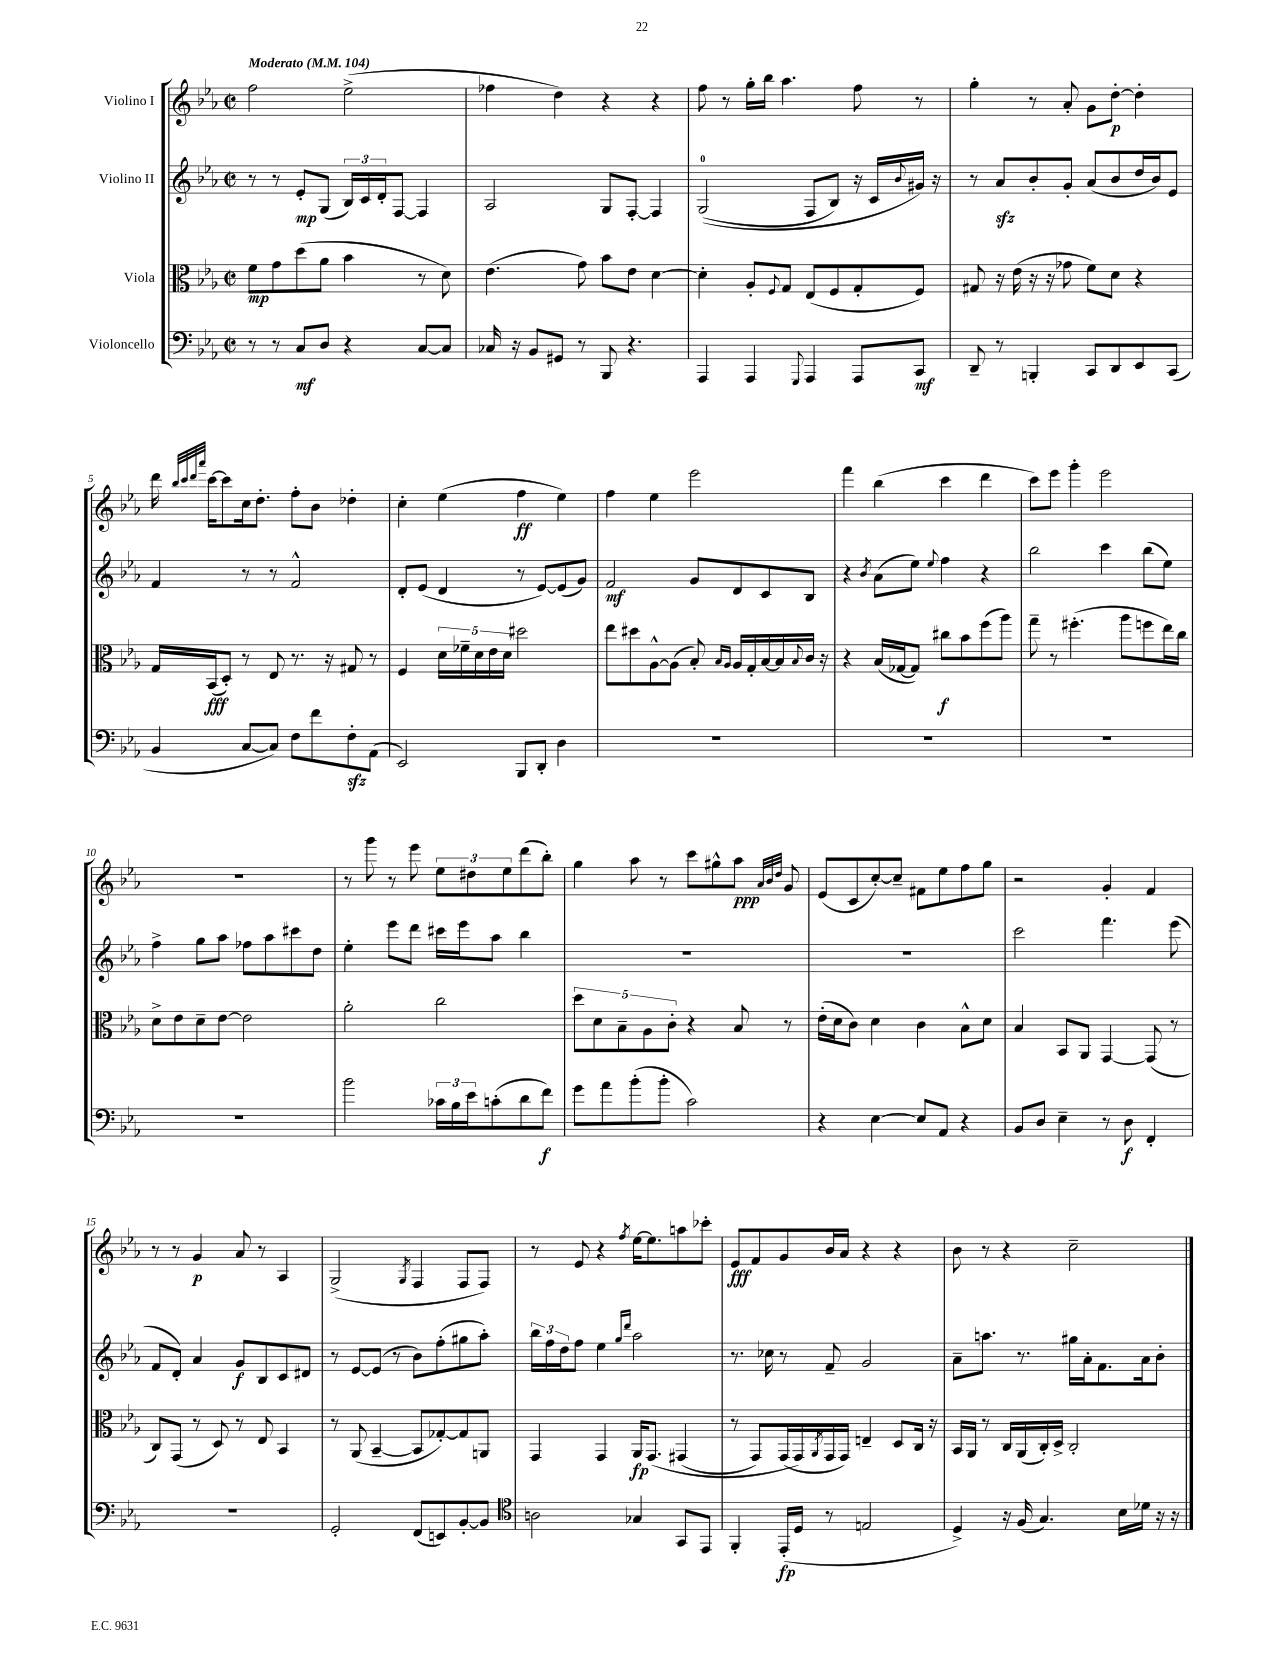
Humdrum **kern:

**kern	**kern	**kern	**kern
*staff4	*staff3	*staff2	*staff1
*clefF4	*clefC3	*clefG2	*clefG2
*k[b-e-a-]	*k[b-e-a-]	*k[b-e-a-]	*k[b-e-a-]
*M2/2	*M2/2	*M2/2	*M2/2
*met(c|)	*met(c|)	*met(c|)	*met(c|)
*MM104	*MM104	*MM104	*MM104
8r	8f	8r	2ff
8r	8g	8r	.
8C	(8dd	8e-'	.
8D	8a-	(8G	.
4r	4b-	24B-)	(2ee-^
.	.	24c	.
.	.	24d'	.
.	.	[8F	.
[8C	8r	4F]	.
8C]	8d)	.	.
=	=	=	=
16C-	(4.e-	2A-	4ff-
16r	.	.	.
8BB-	.	.	.
8GG#	.	.	4dd)
8r	8g)	.	.
8BBB-	8b-	8G	4r
4.r	8e-	[8F'	.
.	[4d	4F]	4r
=	=	=	=
4AAA-	4d']	&((2G	8ff
.	.	.	8r
4AAA-	8A-'	.	16gg'
.	.	.	16bb-
.	8qqF	.	.
.	8G	.	4.aa-
8qqGGG	.	.	.
4AAA-	(8E-	8F	.
.	8F	8B-)	.
8AAA-	8G'	16r	8ff
.	.	16c	.
.	.	8qqb-	.
8CC	8F)	16g#&)	8r
.	.	16r	.
=	=	=	=
8DD~	8G#	8r	4gg'
8r	16r	8a-	.
.	(16e-	.	.
4BBB'	16r	8b-'	8r
.	16r	.	.
.	8g-	8g'	8a-'
8CC	8f)	(8a-	8g
8DD	8d	8b-	[8dd'
8EE-	4r	16dd	4dd']
.	.	16b-)	.
(8CC	.	8e-	.
=	=	=	=
4BB-	16G	4f	16ddd
.	.	.	32qqbb-
.	.	.	32qqccc
.	.	.	32qqddd
.	.	.	32qqaaa-
.	(16BB-	.	[16ccc
.	8D')	.	8ccc]
[8C	8r	8r	16cc
.	.	.	8.dd'
8C])	8E-	8r	.
8F	8.r	2f^^	8ff'
8f	.	.	8b-
.	16r	.	.
8F'	8G#	.	4dd-'
(8AA-	8r	.	.
=	=	=	=
2EE-)	4F	8d'	4cc'
.	.	(8e-	.
.	20d	4d	(4ee-
.	20f-~	.	.
.	20d	.	.
.	20e-	.	.
.	20d	.	.
8BBB-	2dd#	8r	4ff
8DD'	.	[8e-)	.
4D	.	(8e-]	4ee-)
.	.	8g)	.
=	=	=	=
1r	8ee-	2f	4ff
.	8dd#	.	.
.	[8A-^^	.	4ee-
.	(8A-]	.	.
.	8B-')	8g	2eee-
.	16qqB-	.	.
.	16qqA-	.	.
.	16A-	8d	.
.	16G'	.	.
.	[16B-	8c	.
.	16B-]	.	.
.	8qqB-	.	.
.	16c	8B-	.
.	16r	.	.
=	=	=	=
1r	4r	4r	4fff
.	.	8qb-	.
.	(16B-	(8a-	(4bb-
.	[16G-	.	.
.	8G-])	8ee-)	.
.	.	8qqee-	.
.	8cc#	4ff	4ccc
.	8b-	.	.
.	(8ff	4r	4ddd
.	8aa-)	.	.
=	=	=	=
1r	8gg~	2bb-	8ccc)
.	8r	.	8eee-
.	(4.ff#'	.	4ggg'
.	.	4ccc	2eee-
.	8aa-	.	.
.	8ff	(8bb-	.
.	16ee-)	8ee-)	.
.	16cc	.	.
=	=	=	=
1r	8d^	4ff^	1r
.	8e-	.	.
.	8d~	8gg	.
.	[8e-	8aa-	.
.	2e-]	8ff-	.
.	.	8aa-	.
.	.	8ccc#	.
.	.	8dd	.
=	=	=	=
2b-	2a-'	4ee-'	8r
.	.	.	8ggg
.	.	8eee-	8r
.	.	8ddd	8eee-
24c-	2cc	16ccc#	12ee-
24B-	.	.	.
.	.	16eee-	.
24e-	.	.	12dd#
(8c'	.	8aa-	.
.	.	.	12ee-
8d	.	4bb-	(8ddd
8f)	.	.	8bb-')
=	=	=	=
8g	10dd	1r	4gg
.	10d	.	.
8a-	.	.	.
.	10B-~	.	.
(8b-'	.	.	8aa-
.	10A-	.	.
8b-'	.	.	8r
.	10c'	.	.
2c)	4r	.	8ccc
.	.	.	8gg#^^
.	8B-	.	8aa-
.	.	.	32qqa-
.	.	.	32qqb-
.	.	.	32qqdd
.	8r	.	8g
=	=	=	=
4r	(16e-'	1r	(8e-
.	16d	.	.
.	8c)	.	8c
[4E-	4d	.	[8cc')
.	.	.	8cc~]
8E-]	4c	.	8f#
8AA-	.	.	8ee-
4r	8B-^^	.	8ff
.	8d	.	8gg
=	=	=	=
8BB-	4B-	2ccc	2r
8D	.	.	.
4E-~	8BB-	.	.
.	8AA-	.	.
8r	[4GG	4.fff	4g'
8D	.	.	.
4FF'	(8GG]	.	4f
.	8r	(8eee-	.
=	=	=	=
1r	8C)	8f	8r
.	(8GG	8d')	8r
.	8r	4a-	4g
.	8D)	.	.
.	8r	8g	8a-
.	8E-	8B-	8r
.	4BB-	8c	4A-
.	.	8d#	.
=	=	=	=
2GG'	8r	8r	(2G^
.	(8AA-	[8e-	.
.	[4BB-~	(8e-]	.
.	.	8r	.
.	.	.	8qG
(8FF	8BB-]	8b-)	4F
8EE)	[8G-')	(8ff'	.
[8BB-'	8G-]	8gg#	8F
8BB-]	8AA	8aa-')	8F)
=	=	=	=
*clefC4	*	*	*
2A	4GG	24bb-	8r
.	.	24ff	.
.	.	24dd	.
.	.	8ff	8e-
.	4GG	4ee-	4r
.	.	16qqgg	.
.	.	16qqddd	8qff
4G-	16AA-	2aa-	[16ee-
.	&(8.GG	.	8.ee-]
8GG	(4GG#	.	8aa
8EE-	.	.	8ccc-'
=	=	=	=
4FF'	8r	8.r	8e-
.	8GG)	.	8f
.	.	16cc-	.
(16EE-'	(16GG	8r	8g
16D	16GG&)	.	.
.	8qAA-	.	.
8r	16GG	8f~	16b-
.	16GG)	.	16a-
2E	4E~	2g	4r
.	8D	.	4r
.	16C	.	.
.	16r	.	.
=	=	=	=
4D^)	16BB-	8a-~	8b-
.	16AA-	.	.
.	8r	8.aa	8r
16r	16C	.	4r
(16F	(16AA-	8.r	.
4.G)	16C')	.	.
.	16D^	.	.
.	2C'	16gg#	2cc~
.	.	16a-'	.
.	.	8.f	.
16B-	.	.	.
16d-	.	16a-	.
16r	.	8b-'	.
16r	.	.	.
==	==	==	==
*-	*-	*-	*-
